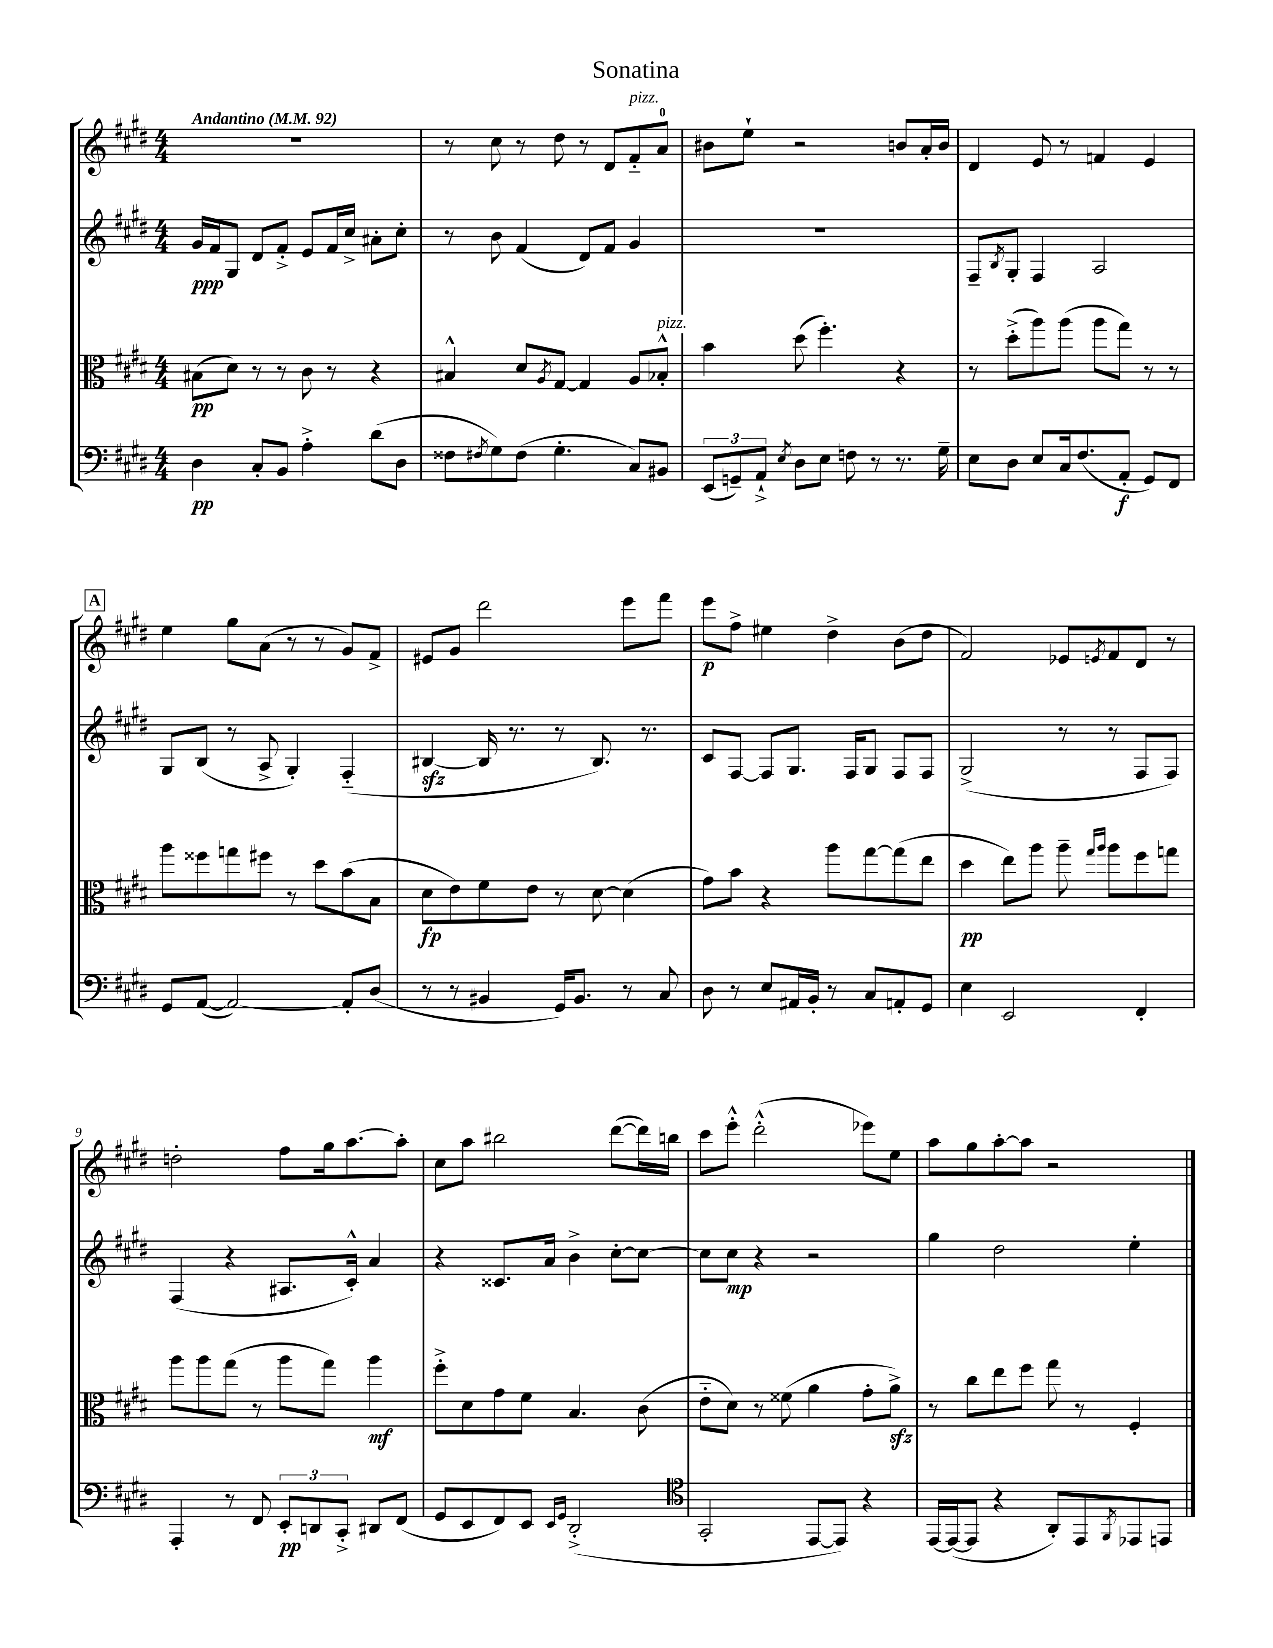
\header { title = "Sonatina" }
<<
\new StaffGroup <<
\new Staff = "s0" {
    \clef treble \key e \major \numericTimeSignature \time 4/4 \tempo "Andantino" 4 = 92
    R1 |
    r8 cis''8 r8 dis''8 r8 dis'8 fis'8-_^\markup { \italic "pizz." } a'8-0 |
    bis'8 e''8-! r2 b'8 a'16-. b'16 |
    dis'4 e'8 r8 f'4 e'4 |
    \mark \markup { \box "A" } e''4 gis''8 a'8( r8 r8 gis'8) fis'8-> |
    eis'8 gis'8 dis'''2 e'''8 fis'''8 |
    e'''8\p fis''8-> eis''4 dis''4-> b'8( dis''8 |
    fis'2) ees'8 \acciaccatura { e'8 } fis'8 dis'8 r8 |
    d''2-. fis''8 gis''16 a''8.~ a''8-. |
    cis''8 a''8 bis''2 dis'''8~( dis'''16) b''16 |
    cis'''8 e'''8-.-^ dis'''2-.-^( ees'''8) e''8 |
    a''8 gis''8 a''8~-. a''8 r2 \bar "|." |
}
\new Staff = "s1" {
    \clef treble \key e \major \numericTimeSignature \time 4/4
    gis'16\ppp fis'16 gis8 dis'8 fis'8-.-> e'8 fis'16 cis''16-> ais'8-. cis''8-. |
    r8 b'8 fis'4( dis'8) fis'8 gis'4 |
    R1 |
    fis8-- \acciaccatura { b8 } gis8-. fis4 a2 |
    \mark \markup { \box "A" } gis8 b8( r8 a8-> gis4-.) fis4-_( |
    bis4~\sfz bis16 r8. r8 bis8.) r8. |
    cis'8 fis8~ fis8 gis8. fis16 gis8 fis8 fis8 |
    gis2->( r8 r8 fis8 fis8) |
    fis4( r4 ais8. cis'16-.-^) a'4 |
    r4 cisis'8. a'16 b'4-> cis''8~-. cis''8~ |
    cis''8 cis''8\mp r4 r2 |
    gis''4 dis''2 e''4-. \bar "|." |
}
\new Staff = "s2" {
    \clef alto \key e \major \numericTimeSignature \time 4/4
    bis8\pp( dis'8) r8 r8 cis'8 r8 r4 |
    bis4-^ dis'8 \acciaccatura { a8 } gis8~ gis4 a8 bes8-.-^^\markup { \italic "pizz." } |
    b'4 dis''8( fis''4.-.) r4 |
    r8 dis''8-.->( a''8) a''8( a''8 gis''8) r8 r8 |
    \mark \markup { \box "A" } a''8 fisis''8 g''8 fis''8 r8 dis''8 b'8( b8 |
    dis'8\fp e'8) fis'8 e'8 r8 dis'8~ dis'4( |
    gis'8) b'8 r4 a''8 gis''8~ gis''8( e''8 |
    dis''4\pp e''8) a''8 a''8-- \grace { gis''16 a''16 } a''8 fis''8 g''8 |
    a''8 a''8 gis''8( r8 a''8 gis''8) a''4\mf |
    fis''8-.-> dis'8 gis'8 fis'8 b4. cis'8( |
    e'8-_ dis'8) r8 fisis'8( a'4 gis'8-. a'8->\sfz) |
    r8 cis''8 e''8 fis''8 gis''8 r8 fis4-. \bar "|." |
}
\new Staff = "s3" {
    \clef bass \key e \major \numericTimeSignature \time 4/4
    dis4\pp cis8-. b,8 a4-.-> dis'8( dis8 |
    fisis8 \acciaccatura { fis8 } gis8) fis8( gis4.-. cis8) bis,8 |
    \tuplet 3/2 { e,8( g,8--) a,8-!-> } \acciaccatura { e8 } dis8 e8 f8 r8 r8. gis16-- |
    e8 dis8 e8 cis16 fis8.( a,8-.\f gis,8) fis,8 |
    \mark \markup { \box "A" } gis,8 a,8~( a,2~) a,8-. dis8( |
    r8 r8 bis,4 gis,16) bis,8. r8 cis8 |
    dis8 r8 e8 ais,16 b,16-. r8 cis8 a,8-. gis,8 |
    e4 e,2 fis,4-. |
    a,,4-. r8 fis,8 \tuplet 3/2 { e,8-.\pp d,8 cis,8-.-> } dis,8 fis,8( |
    gis,8 e,8 fis,8) e,8 \grace { e,16 gis,16 } dis,2-.->( |
    \clef tenor gis,2-. e,8~ e,8) r4 |
    e,16~ e,16~( e,8 r4 a,8-.) e,8 \acciaccatura { fis,8 } ees,8 e,8 \bar "|." |
}
>>
>>
